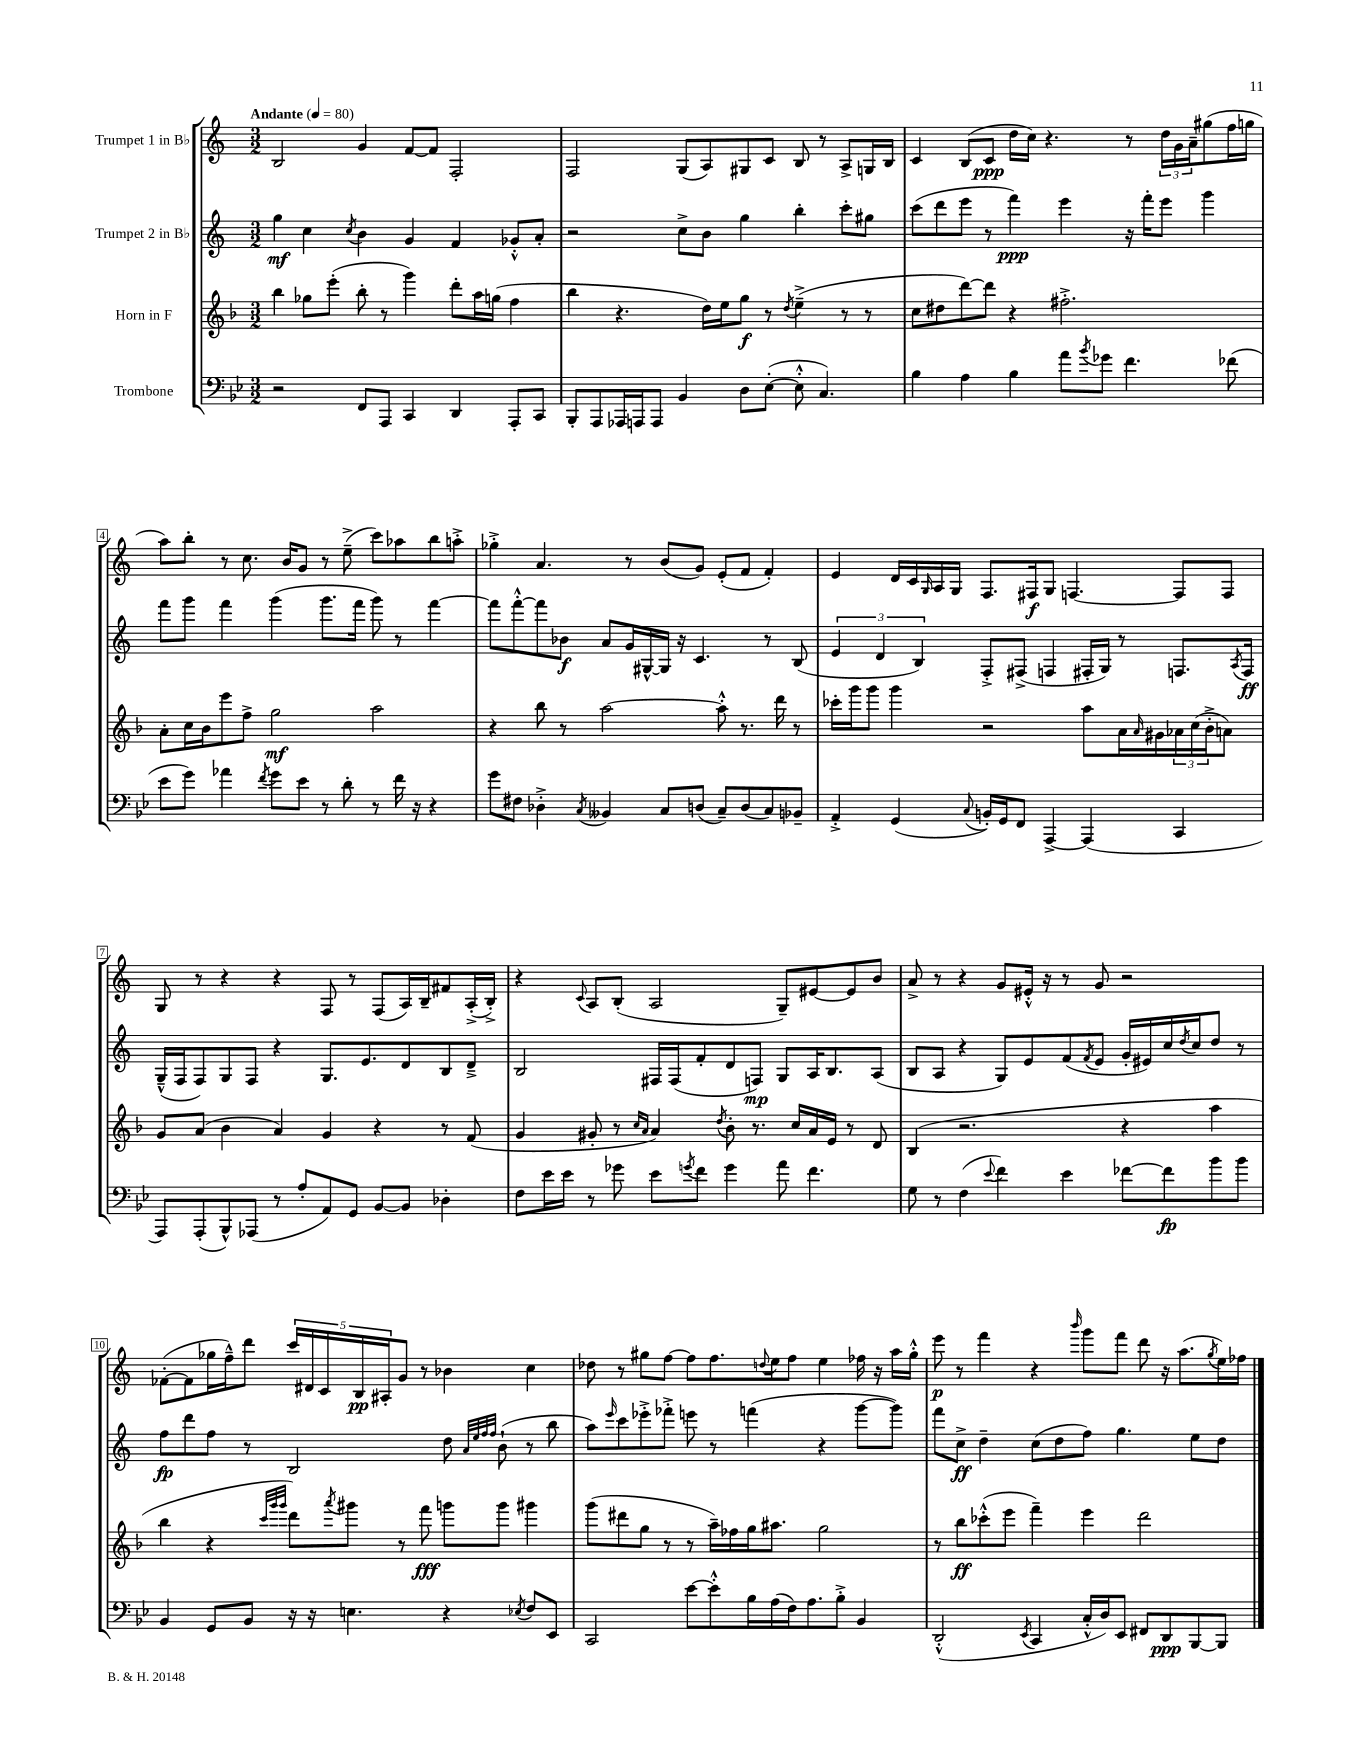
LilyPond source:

<<
\new StaffGroup <<
\new Staff = "s0" \with { instrumentName = "Trumpet 1 in Bb" } {
    \clef treble \key c \major \numericTimeSignature \time 3/2 \tempo "Andante" 4 = 80
    b2 g'4 f'8~ f'8 f2-. |
    f2 g8( a8) gis8 c'8 b8 r8 a8-> g16 b16 |
    c'4 b8( c'8\ppp d''16 c''16) r4. r8 \tuplet 3/2 { d''16 g'16 a'16-- } gis''8( f''16 g''16 |
    a''8) b''8-. r8 c''8. b'16 g'8 r8 e''8--->( c'''8) aes''8 b''8 a''8-.-> |
    ges''4-.-> a'4. r8 b'8( g'8) e'8-.( f'8 f'4-.) |
    e'4 d'16 c'16 \grace { g16 } a16 g16 f8. fis16\f g8 f4.~ f8 f8 |
    g8 r8 r4 r4 f8 r8 f8( a16) b16-- fis'8 a16-.->( b16-.->) |
    r4 \appoggiatura { c'8 } a8 b8-.( a2 g8--) eis'8~ eis'8 b'8 |
    a'8-> r8 r4 g'8 eis'16-.-^ r16 r8 g'8 r2 |
    fes'8~-.( fes'8 ges''16 f''16---^) d'''8 \tuplet 5/4 { c'''16 dis'16 c'16 b16\pp ais16-. } g'8 r8 bes'4 c''4 |
    des''8 r8 gis''8 f''8~ f''8 f''8. \appoggiatura { d''8 } e''16 f''8 e''4 fes''16 r16 a''16 gis''16-.-^ |
    e'''8\p r8 f'''4 r4 \grace { b'''16 } g'''8 f'''8 d'''8 r16 a''8.( \acciaccatura { g''8 } e''16) fes''16 \bar "|." |
}
\new Staff = "s1" \with { instrumentName = "Trumpet 2 in Bb" } {
    \clef treble \key c \major \numericTimeSignature \time 3/2
    g''4\mf c''4 \acciaccatura { c''8 } b'4 g'4 f'4 ges'8-.-^ a'8-. |
    r2 c''8-> b'8 g''4 b''4-. c'''8-. gis''8 |
    c'''8( d'''8 e'''8 r8 f'''4\ppp) e'''4 r16 f'''16-. e'''8 g'''4 |
    f'''8 g'''8 f'''4 g'''4( g'''8. f'''16 g'''8) r8 f'''4~ |
    f'''8 f'''8~-.-^ f'''8 bes'8\f a'8 g'16 gis16~-^ gis16 r16 c'4. r8 b8( |
    \tuplet 3/2 { e'4 d'4 b4) } f8-.-> fis8->( f4 fis16-. g16) r8 f8. \acciaccatura { a8 } f16\ff |
    g16---^( f16 f8) g8 f8 r4 g8. e'8. d'8 b8 d'8---> |
    b2 fis16 fis16( f'8-. d'8 f8\mp) g8 a16 b8. a8( |
    b8 a8 r4 g8) e'8 f'8( \acciaccatura { f'8 } e'8 g'16-. eis'16) c''16 \acciaccatura { d''8 } c''16 d''8 r8 |
    f''8\fp d'''8 f''8 r8 b2 d''8 \grace { a'32 e''32 f''32 f''32 } b'8-!( r8 b''8 |
    a''8) \grace { e'''16 } c'''8 ees'''8-.-> fes'''8-.-> e'''8 r8 f'''4( r4 g'''8~ g'''8) |
    f'''8 c''8->\ff d''4-- c''8( d''8 f''8) g''4. e''8 d''8 \bar "|." |
}
\new Staff = "s2" \with { instrumentName = "Horn in F" } {
    \clef treble \key f \major \numericTimeSignature \time 3/2
    bes''4 ges''8 e'''8-.( bes''8-. r8 g'''4) d'''8-. a''16 g''16( f''4 |
    bes''4 r4. d''16) e''16 g''8\f r8 \acciaccatura { d''8 } e''4--->( r8 r8 |
    c''8 dis''8 d'''8~) d'''8 r4 fis''2.-.-> |
    a'8-. c''16 bes'16 e'''8 f''8-> g''2\mf a''2 |
    r4 bes''8 r8 a''2~ a''8-.-^ r8. d'''16 r8 |
    ces'''16-. g'''16 g'''8 g'''4 r2 a''8 a'16 \grace { a'16 } gis'16 \tuplet 3/2 { aes'16 c''16( bes'16-.-> } a'8) |
    g'8 a'8( bes'4 a'4) g'4 r4 r8 f'8( |
    g'4 gis'8-. r8 \grace { c''16 a'16 } a'4) \acciaccatura { d''8 } bes'8-. r8. c''16 a'16 e'16 r8 d'8 |
    bes4( r2. r4 a''4 |
    bes''4 r4 \grace { c'''32 g'''32 g'''32 } d'''8) \acciaccatura { a'''8 } gis'''8 r8 f'''8\fff g'''8 g'''8 gis'''4 |
    g'''8( dis'''8 g''8 r8 r8 a''16--) fes''16 g''16 ais''8. g''2 |
    r8 bes''8\ff ces'''8-.-^( e'''8 f'''4--) e'''4 d'''2 \bar "|." |
}
\new Staff = "s3" \with { instrumentName = "Trombone" } {
    \clef bass \key bes \major \numericTimeSignature \time 3/2
    r2 f,8 a,,8 c,4 d,4 a,,8-. c,8 |
    bes,,8-. a,,8 aes,,16 a,,16 a,,8 bes,4 d8 ees8~-.( ees8-.-^ c4.) |
    bes4 a4 bes4 a'8 \acciaccatura { bes'8 } ges'8 f'4. fes'8( |
    ees'8 g'8) aes'4 \acciaccatura { f'8 } g'8 ees'8 r8 d'8-. r8 f'16 r16 r4 |
    g'8 fis8 des4-.-> \acciaccatura { c8 } beses,4 c8 d8( c8--) d8( c8) bes,8-- |
    a,4-.-> g,4( \appoggiatura { c8 } b,16-.) g,16 f,8 a,,4~-> a,,4( c,4 |
    a,,8) a,,8-.( bes,,8-^) aes,,8( r8 a8-. a,8) g,8 bes,8~ bes,8 des4-. |
    f8 ees'16 ees'16 r8 ges'8 ees'8 \acciaccatura { g'8 } f'8 g'4 a'8 f'4. |
    g8 r8 f4( \appoggiatura { ees'8 } f'4) ees'4 fes'8~ fes'8\fp bes'8 bes'8 |
    bes,4 g,8 bes,8 r16 r16 e4. r4 \acciaccatura { ees8 } f8 ees,8 |
    c,2 ees'8~ ees'8-.-^ bes16 a16( f16) a8. bes8-.-> bes,4 |
    d,2-.-^( \acciaccatura { ees,8 } c,4 c16-.-^ d16) ees,8 fis,8 d,8\ppp bes,,8~ bes,,8 \bar "|." |
}
>>
>>
\layout { \context { \Score \override BarNumber.stencil = #(make-stencil-boxer 0.1 0.3 ly:text-interface::print) } }
